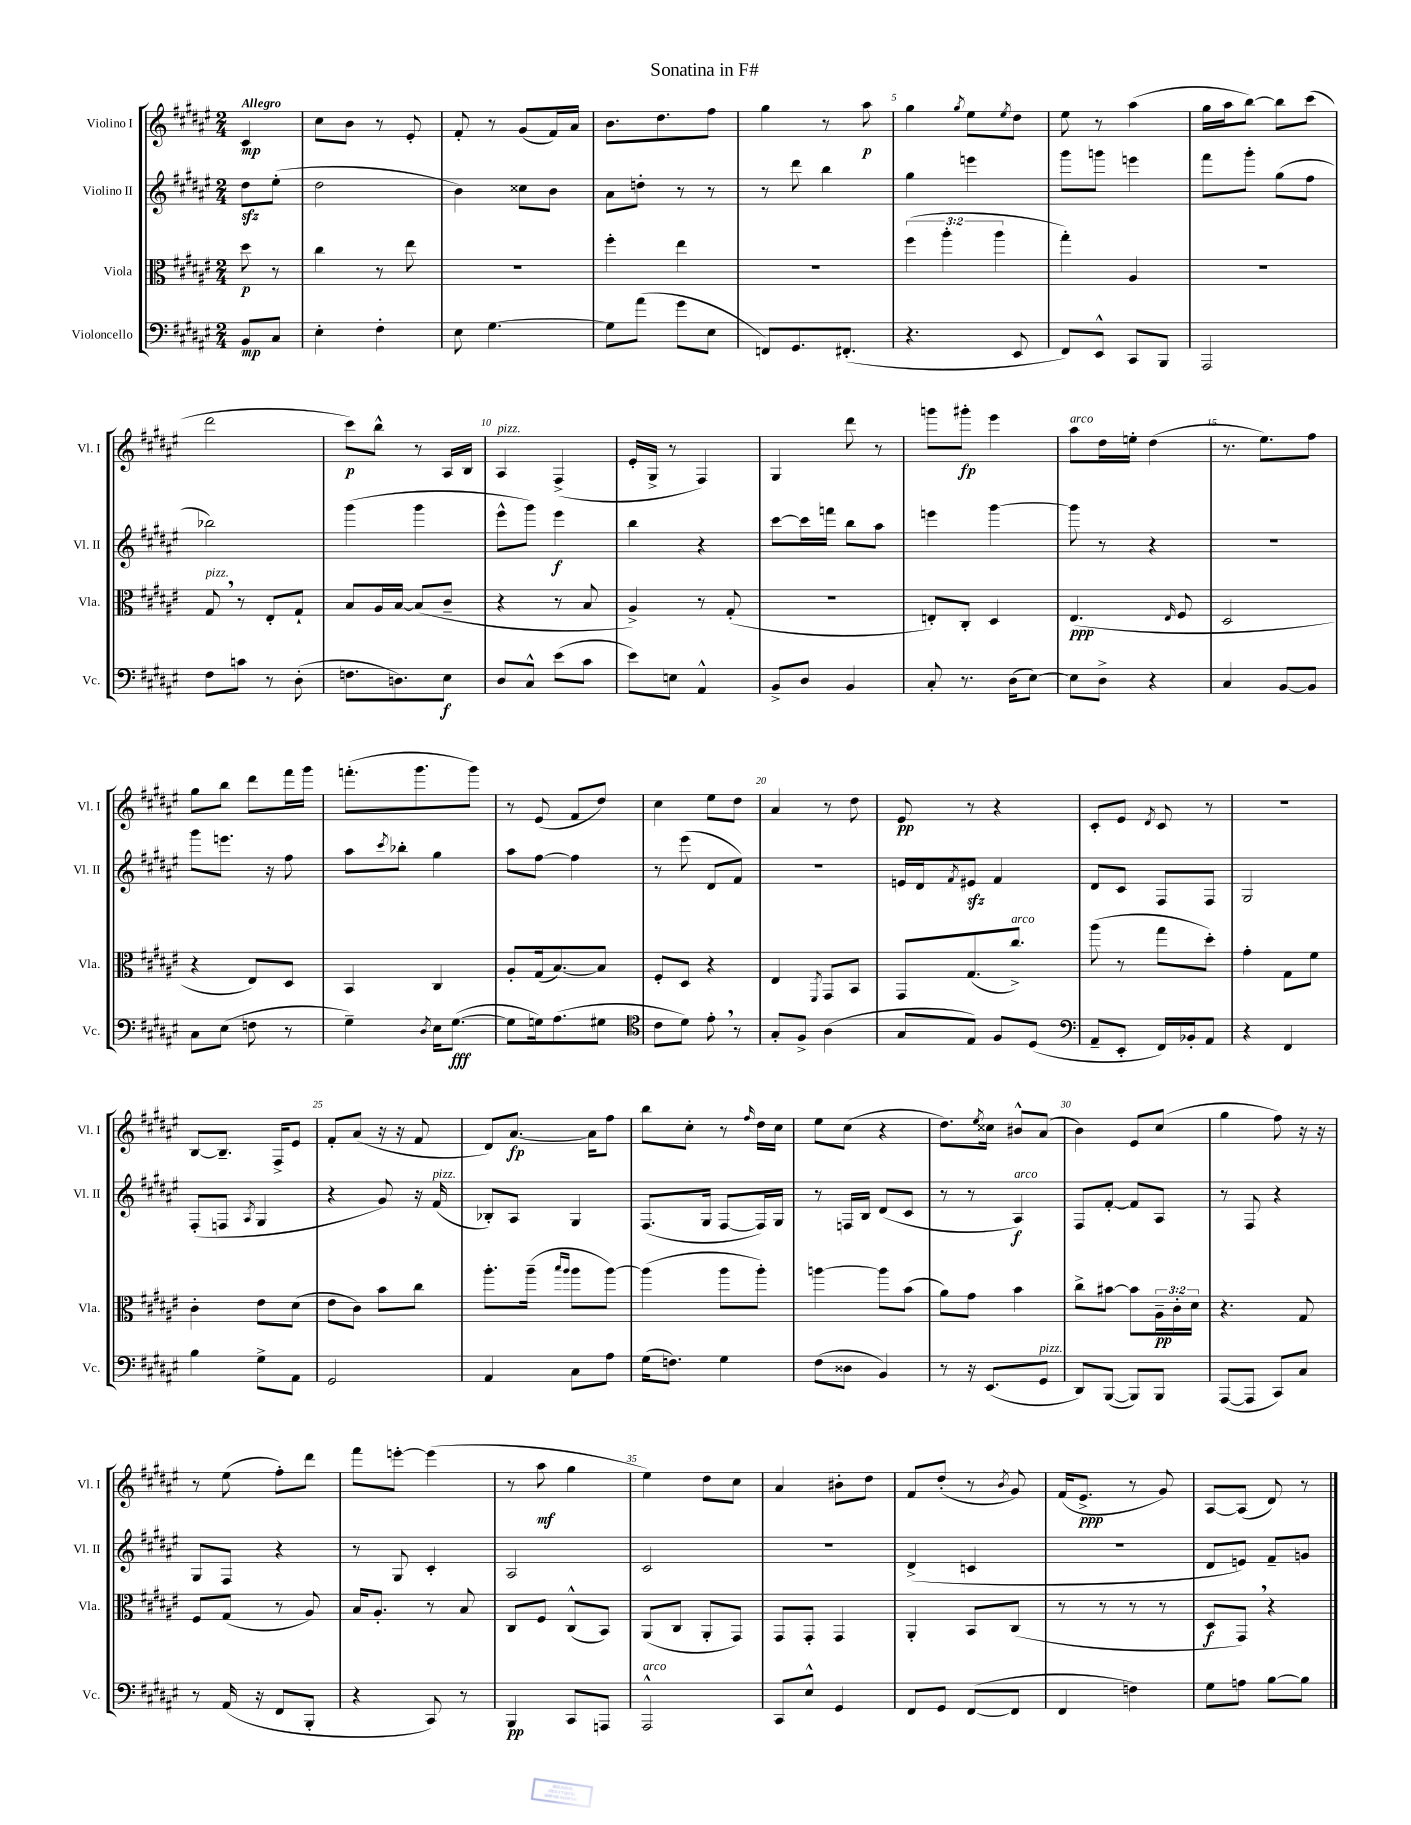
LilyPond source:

\header { title = "Sonatina in F#" }
<<
\new StaffGroup <<
\new Staff = "s0" \with { instrumentName = "Violino I" shortInstrumentName = "Vl. I" } {
    \clef treble \key fis \major \numericTimeSignature \time 2/4 \partial 4 \tempo "Allegro"
    cis'4\mp |
    cis''8 b'8 r8 eis'8-. |
    fis'8-. r8 gis'8( fis'16) ais'16 |
    b'8. dis''8. fis''8 |
    gis''4 r8 ais''8\p |
    gis''4 \acciaccatura { gis''8 } eis''8 \acciaccatura { eis''8 } dis''8 |
    eis''8 r8 ais''4( |
    gis''16 ais''16 b''8~) b''8 cis'''8( |
    dis'''2 |
    cis'''8\p) b''8-^ r8 ais16 b16 |
    ais4^\markup { \italic "pizz." } fis4->( |
    eis'16-. gis16-> r8 fis4) |
    gis4 dis'''8 r8 |
    g'''8 gis'''8-.\fp eis'''4 |
    ais''8^\markup { \italic "arco" } dis''16 e''16-. dis''4( |
    r8. eis''8.) fis''8 |
    gis''8 b''8 dis'''8 fis'''16 gis'''16 |
    f'''8.-.( gis'''8. gis'''8) |
    r8 eis'8( fis'8 dis''8) |
    cis''4 eis''8 dis''8 |
    ais'4 r8 dis''8 |
    eis'8\pp r8 r4 |
    cis'8-. eis'8 \acciaccatura { dis'8 } cis'8 r8 |
    r2 |
    b8~ b8.-- fis16-> eis'8 |
    fis'8-. ais'8( r16 r16 fis'8 |
    dis'8) ais'8.~\fp ais'16 fis''8 |
    b''8 cis''8-. r8 \grace { fis''16 } dis''16 cis''16 |
    eis''8 cis''8( r4 |
    dis''8.) \acciaccatura { eis''8 } cisis''16 bis'8-^ ais'8( |
    b'4) eis'8 cis''8( |
    gis''4 fis''8) r16 r16 |
    r8 eis''8( fis''8-.) dis'''8 |
    fis'''8 e'''8~-. e'''4( |
    r8 ais''8\mf gis''4 |
    eis''4) dis''8 cis''8 |
    ais'4 bis'8-. dis''8 |
    fis'8 dis''8-.( r8 \acciaccatura { b'8 } gis'8) |
    fis'16( eis'8.->\ppp r8 gis'8) |
    ais8~ ais8( dis'8) r8 \bar "|." |
}
\new Staff = "s1" \with { instrumentName = "Violino II" shortInstrumentName = "Vl. II" } {
    \clef treble \key fis \major \numericTimeSignature \time 2/4 \partial 4
    dis''8\sfz eis''8-.( |
    dis''2 |
    b'4) cisis''8 b'8 |
    ais'8 d''8-. r8 r8 |
    r8 dis'''8 b''4 |
    gis''4 e'''4 |
    gis'''8 g'''8 e'''4 |
    fis'''8 gis'''8-. gis''8( fis''8 |
    bes''2) |
    gis'''4( gis'''4 |
    eis'''8-^ gis'''8) eis'''4\f |
    b''4 r4 |
    cis'''8~ cis'''16 f'''16 b''8 ais''8 |
    e'''4 gis'''4~ |
    gis'''8 r8 r4 |
    r2 |
    gis'''8 e'''8. r16 fis''8 |
    ais''8 \acciaccatura { cis'''8 } bes''8-. gis''4 |
    ais''8 fis''8~ fis''4 |
    r8 eis'''8( dis'8 fis'8) |
    R2 |
    e'16 dis'16 \acciaccatura { fis'8 } eis'8\sfz fis'4 |
    dis'8 cis'8 fis8 fis8 |
    gis2 |
    fis8-.( f8 \acciaccatura { ais8 } gis4 |
    r4 gis'8) r16 fis'16^\markup { \italic "pizz." }( |
    bes8-.) ais8 gis4 |
    fis8.( gis16 fis8~ fis16) gis16 |
    r8 f16 b16 dis'8( cis'8 |
    r8 r8 ais4\f^\markup { \italic "arco" }) |
    fis8 fis'8~-. fis'8 ais8 |
    r8 fis8 r4 |
    gis8 fis8 r4 |
    r8 gis8 cis'4-. |
    ais2 |
    cis'2 |
    r2 |
    dis'4->( c'4 |
    R2 |
    dis'8 e'8) fis'8-- g'8 \bar "|." |
}
\new Staff = "s2" \with { instrumentName = "Viola" shortInstrumentName = "Vla." } {
    \clef alto \key fis \major \numericTimeSignature \time 2/4 \override Staff.TupletNumber.text = #tuplet-number::calc-fraction-text \partial 4
    dis''8\p r8 |
    cis''4 r8 eis''8 |
    R2 |
    fis''4-. eis''4 |
    R2 |
    \tuplet 3/2 { fis''4( ais''4-. ais''4 } |
    gis''4-.) ais4 |
    r2 |
    gis8^\markup { \italic "pizz." } \breathe r8 eis8-. gis8-! |
    b8 ais16 b16~ b8( cis'8-- |
    r4 r8 b8 |
    ais4->) r8 gis8-.( |
    R2 |
    e8-.) cis8-. dis4 |
    eis4.\ppp( \grace { eis16 } fis8 |
    dis2 |
    r4 eis8) dis8 |
    b,4 cis4 |
    ais8-. gis16( b8.~) b8 |
    fis8-. dis8 r4 |
    eis4 \acciaccatura { fis,8 } gis,8 b,8 |
    gis,8 gis8.( cis''8.->^\markup { \italic "arco" }) |
    ais''8( r8 gis''8 dis''8-.) |
    gis'4-. gis8 fis'8 |
    cis'4-. eis'8 dis'8( |
    eis'8 cis'8) b'8 cis''8 |
    ais''8.-. ais''16--( \grace { b''16 ais''16 } ais''8 ais''8~) |
    ais''4( ais''8 ais''8-.) |
    a''4~ a''8 b'8( |
    ais'8) gis'8 b'4 |
    cis''8-> bis'8~ bis'8 \tuplet 3/2 { ais16--\pp cis'16-. dis'16 } |
    r4. gis8 |
    fis8 gis8( r8 ais8) |
    b16 ais8.-. r8 b8 |
    cis8 fis8 cis8-^( b,8) |
    ais,8( cis8 ais,8-. gis,8) |
    gis,8 gis,8-. gis,4 |
    ais,4-. b,8 cis8( |
    r8 r8 r8 r8 |
    dis8\f gis,8) \breathe r4 \bar "|." |
}
\new Staff = "s3" \with { instrumentName = "Violoncello" shortInstrumentName = "Vc." } {
    \clef bass \key fis \major \numericTimeSignature \time 2/4 \partial 4
    b,8\mp cis8 |
    eis4-. fis4-. |
    eis8 gis4.~ |
    gis8 ais'8( gis'8 eis8 |
    f,8) gis,8. fis,8.-.( |
    r4. eis,8 |
    fis,8) eis,8-^ cis,8 b,,8 |
    ais,,2 |
    fis8 c'8 r8 dis8-.( |
    f8. d8.) eis8\f |
    dis8 cis8-^ eis'8( cis'8 |
    eis'8) e8 ais,4-^ |
    b,8-> dis8 b,4 |
    cis8-. r8. dis16( eis8~) |
    eis8 dis8-> r4 |
    cis4 b,8~ b,8 |
    cis8 eis8( f8 r8 |
    gis4--) \acciaccatura { dis8 } eis16 gis8.~\fff( |
    gis8 g16) ais8.( gis8 |
    \clef tenor cis'8 dis'8) eis'8-. \breathe r8 |
    gis8-. fis8-> ais4( |
    gis8 eis8) fis8 dis8( |
    \clef bass ais,8-- eis,8-. fis,16) bes,16-. ais,8 |
    r4 fis,4 |
    b4 gis8-> ais,8 |
    gis,2 |
    ais,4 cis8 ais8 |
    gis16( f8.) gis4 |
    fis8( disis8 b,4) |
    r8 r16 eis,8.( gis,8^\markup { \italic "pizz." } |
    dis,8) b,,8~( b,,8) b,,8 |
    ais,,8~( ais,,8 cis,8) cis8 |
    r8 ais,16( r16 fis,8 b,,8-. |
    r4 cis,8) r8 |
    b,,4\pp cis,8 a,,8 |
    ais,,2-^^\markup { \italic "arco" } |
    cis,8 eis8-^ gis,4 |
    fis,8 gis,8 fis,8~( fis,8 |
    fis,4 f4) |
    gis8 a8 b8~ b8 \bar "|." |
}
>>
>>
\layout { \context { \Score \override BarNumber.break-visibility = ##(#f #t #t) barNumberVisibility = #(every-nth-bar-number-visible 5) } }
